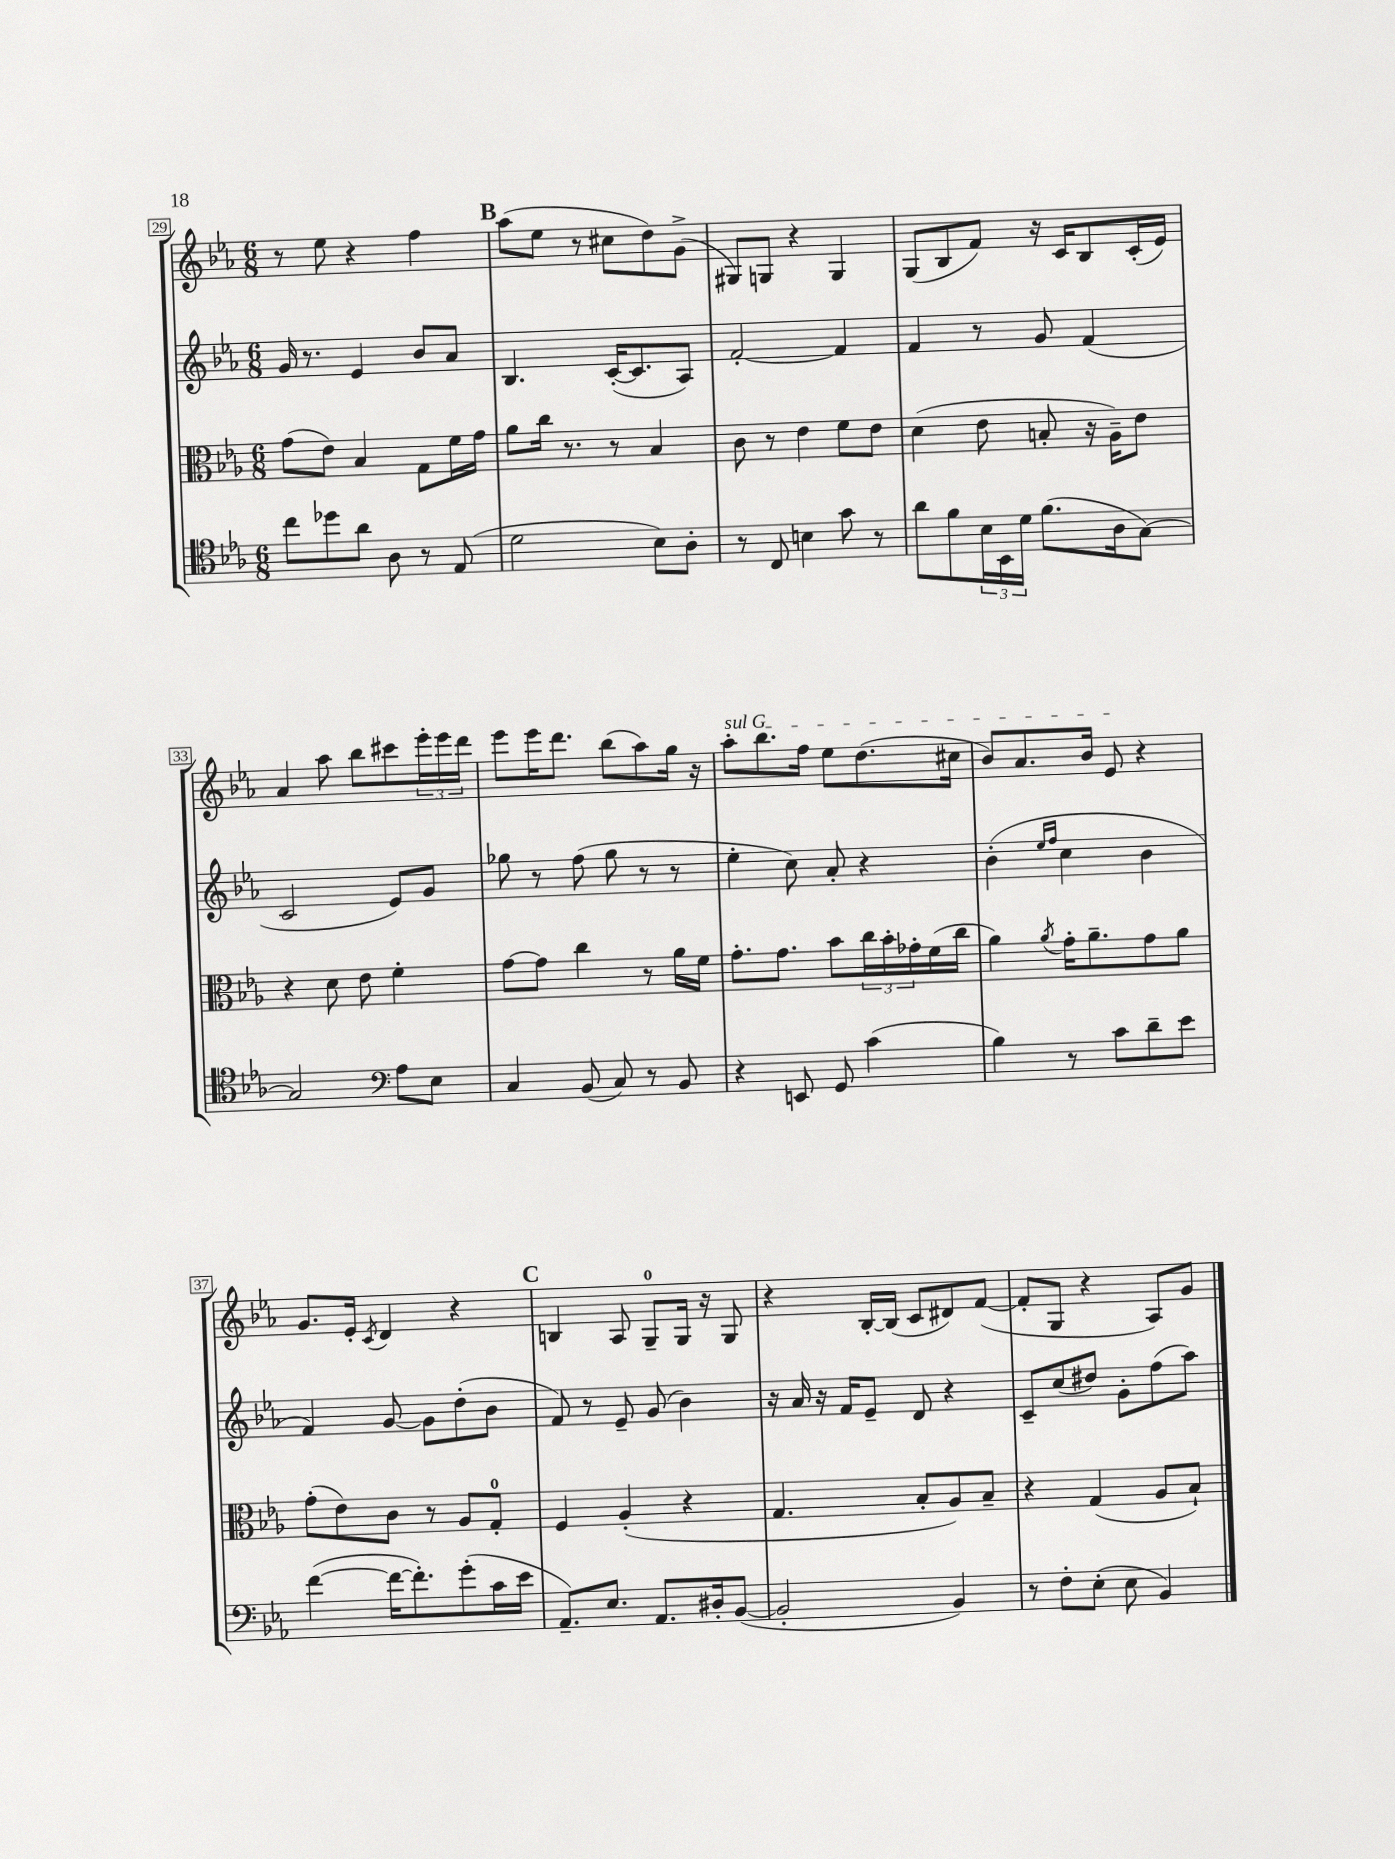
<<
\new StaffGroup <<
\new Staff = "s0" {
    \clef treble \key ees \major \numericTimeSignature \time 6/8
    r8 ees''8 r4 f''4 |
    \mark \markup { \bold "B" } aes''8( ees''8 r8 cis''8 d''8) g'8->( |
    gis8) g8 r4 g4 |
    g8( bes8 f'8) r16 c'16 bes8 c'16-.( ees'16) |
    aes'4 aes''8 bes''8 cis'''8 \tuplet 3/2 { ees'''16-. ees'''16 d'''16 } |
    ees'''8 ees'''16 d'''8. bes''8( aes''8) g''16 r16 |
    \once \override TextSpanner.bound-details.left.text = \markup { \italic "sul G" } aes''8-.\startTextSpan bes''8. f''16 ees''8 d''8.( cis''16 |
    bes'8) aes'8. bes'16 ees'8\stopTextSpan r4 |
    g'8. ees'16-. \acciaccatura { c'8 } d'4 r4 |
    \mark \markup { \bold "C" } b4 aes8 g8-0-- g16 r16 g8 |
    r4 bes16~-. bes16( c'8 dis'8) f'8~( |
    f'8-. g8 r4 aes8) g'8 \bar "|." |
}
\new Staff = "s1" {
    \clef treble \key ees \major \numericTimeSignature \time 6/8
    g'16 r8. ees'4 bes'8 aes'8 |
    \mark \markup { \bold "B" } bes4. c'16~-.( c'8. aes8) |
    f'2~-. f'4 |
    f'4 r8 g'8 f'4( |
    c'2 ees'8) g'8 |
    ges''8 r8 f''8( ges''8 r8 r8 |
    ees''4-. c''8) aes'8-. r4 |
    bes'4-.( \grace { ees''16 f''16 } c''4 bes'4 |
    f'4) g'8~ g'8 d''8-.( bes'8 |
    \mark \markup { \bold "C" } f'8) r8 ees'8-- g'8( bes'4) |
    r16 aes'16 r16 f'16 ees'8-- d'8 r4 |
    c'8-- c''8( dis''8) g'8-. f''8( aes''8) \bar "|." |
}
\new Staff = "s2" {
    \clef alto \key ees \major \numericTimeSignature \time 6/8
    g'8( ees'8) bes4 g8 f'16 g'16 |
    \mark \markup { \bold "B" } aes'8 c''16 r8. r8 bes4 |
    c'8 r8 ees'4 f'8 ees'8 |
    d'4( ees'8 b8-. r16 aes16--) ees'8 |
    r4 d'8 ees'8 f'4-. |
    g'8~ g'8 c''4 r8 aes'16 f'16 |
    g'8.-. g'8. bes'8 \tuplet 3/2 { c''16 bes'16-. ges'16-. } f'16( c''16 |
    aes'4) \acciaccatura { aes'8 } g'16-. aes'8.-- g'8 aes'8 |
    g'8-.( ees'8) c'8 r8 aes8 g8-0-. |
    \mark \markup { \bold "C" } f4 aes4-.( r4 |
    g4. bes8-. aes8) bes8-- |
    r4 g4( aes8 bes8-!) \bar "|." |
}
\new Staff = "s3" {
    \clef tenor \key ees \major \numericTimeSignature \time 6/8
    c''8 des''8 aes'8 aes8 r8 ees8( |
    \mark \markup { \bold "B" } d'2 bes8) aes8-. |
    r8 c8 b4 g'8 r8 |
    aes'8 f'8 \tuplet 3/2 { bes16 bes,16 d'16 } f'8.( aes16 g8~) |
    g2 \clef bass aes8 ees8 |
    c4 bes,8( c8) r8 bes,8 |
    r4 e,8 g,8 c'4( |
    bes4) r8 c'8 d'8-- ees'8 |
    f'4~( f'16~ f'8.-.) g'8-.( c'16 ees'16 |
    \mark \markup { \bold "C" } aes,8.--) ees8. aes,8. dis16-. bes,8~( |
    bes,2-. bes,4) |
    r8 f8-. ees8-.( ees8 bes,4) \bar "|." |
}
>>
>>
\layout { \context { \Score currentBarNumber = #29 \override BarNumber.stencil = #(make-stencil-boxer 0.1 0.3 ly:text-interface::print) } }
